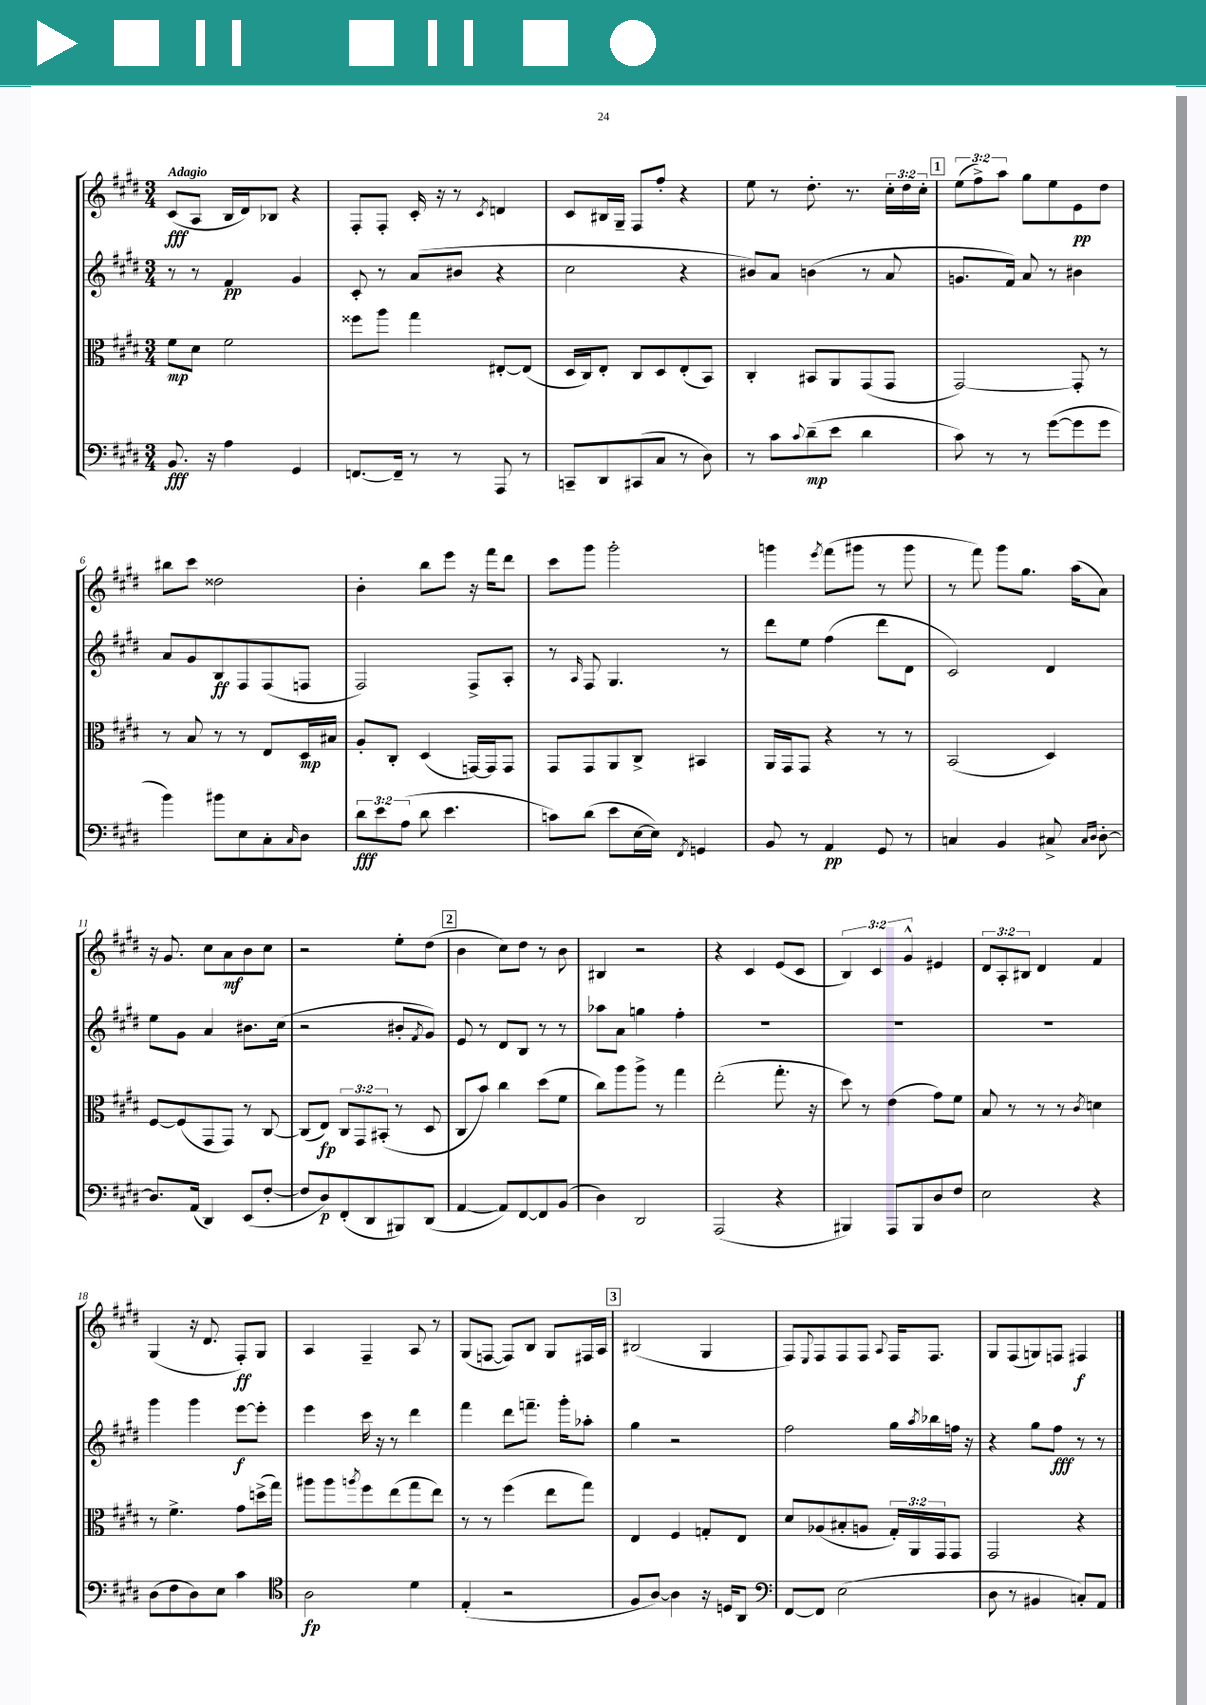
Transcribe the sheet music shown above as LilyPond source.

<<
\new StaffGroup <<
\new Staff = "s0" {
    \clef treble \key e \major \numericTimeSignature \time 3/4 \override Staff.TupletNumber.text = #tuplet-number::calc-fraction-text \tempo "Adagio"
    cis'8\fff( a8 b16 dis'16) bes8 r4 |
    fis8-. fis8-. cis'16-. r16 r8 \acciaccatura { cis'8 } d'4 |
    cis'8 bis16 gis16-- fis8 fis''8-. r4 |
    e''8 r8 dis''8.-. r8. \tuplet 3/2 { cis''16-. dis''16 cis''16-. } |
    \mark \markup { \box "1" } \tuplet 3/2 { e''8( fis''8->) a''8 } gis''8 e''8 e'8\pp dis''8 |
    bis''8 cis'''8 disis''2 |
    b'4-. b''8 e'''8 r16 fis'''16 dis'''8 |
    cis'''8 gis'''8 gis'''2-. |
    g'''4 \acciaccatura { e'''8 } fis'''8( gis'''8 r8 gis'''8 |
    r8 fis'''8) gis'''8 gis''8. a''16( a'8) |
    r16 gis'8. cis''8 a'8\mf b'8 cis''8 |
    r2 e''8-. dis''8( |
    \mark \markup { \box "2" } b'4 cis''8) dis''8 r8 b'8 |
    bis4 r2 |
    r4 cis'4 e'8( cis'8 |
    \tuplet 3/2 { b4) cis'4 gis'4-^ } eis'4 |
    \tuplet 3/2 { dis'8 a8-. bis8 } dis'4 fis'4 |
    gis4( r16 dis'8. fis8-.\ff) gis8 |
    a4 fis4-- a8 r8 |
    gis8( f8~ f8) b8 gis8 fis16 a16 |
    \mark \markup { \box "3" } bis2( gis4 |
    fis8) \appoggiatura { e8 } fis8 fis8 fis8 \appoggiatura { a8 } fis16 fis8. |
    gis8 fis8( g8) f8 fis4\f \bar "|." |
}
\new Staff = "s1" {
    \clef treble \key e \major \numericTimeSignature \time 3/4
    r8 r8 fis'4\pp gis'4 |
    cis'8-. r8 a'8( bis'8 r4 |
    cis''2 r4 |
    bis'8) a'8 b'4( r8 a'8 |
    \mark \markup { \box "1" } g'8. fis'16) a'8 r8 bis'4 |
    a'8 gis'8 b8\ff fis8 fis8( f8 |
    fis2) fis8-> a8-. |
    r8 \grace { a16 } fis8 gis4. r8 |
    dis'''8 e''8 fis''4( dis'''8 dis'8 |
    cis'2) dis'4 |
    e''8 gis'8 a'4 bis'8. cis''16( |
    r2 bis'8-. \acciaccatura { fis'8 } gis'8) |
    \mark \markup { \box "2" } e'8 r8 dis'8 b8 r8 r8 |
    aes''8 a'8 g''4 fis''4-. |
    R2. |
    R2. |
    R2. |
    gis'''4 gis'''4 e'''8~\f e'''8-. |
    e'''4 cis'''16 r16 r8 dis'''4 |
    fis'''4 dis'''8 f'''8.-- gis'''16-. aes''8-. |
    \mark \markup { \box "3" } gis''4 r2 |
    fis''2 gis''16 \acciaccatura { a''8 } bes''16 f''16 r16 |
    r4 gis''8 fis''8\fff r8 r8 \bar "|." |
}
\new Staff = "s2" {
    \clef alto \key e \major \numericTimeSignature \time 3/4 \override Staff.TupletNumber.text = #tuplet-number::calc-fraction-text
    fis'8\mp dis'8 fis'2 |
    fisis''8 a''8 gis''4 eis8~-. eis8( |
    dis16 cis16) e8-. cis8 dis8 e8-.( b,8) |
    cis4-. bis,8 a,8 gis,8( gis,8 |
    \mark \markup { \box "1" } gis,2~) gis,8-. r8 |
    r8 b8 r8 r8 e8 dis16\mp bis16 |
    a8-. cis8-. dis4( g,16~) g,16 g,8 |
    gis,8 gis,8 a,8 cis8-> bis,4 |
    a,16 gis,16 gis,8 r4 r8 r8 |
    b,2( dis4) |
    fis8~ fis8( gis,8 gis,8) r8 cis8~ |
    cis8( e8\fp) \tuplet 3/2 { cis8 gis,8 bis,8-.( } r8 dis8 |
    \mark \markup { \box "2" } cis8 b'8) cis''4 dis''8( fis'8 |
    cis''8) a''8 a''8-> r8 gis''4 |
    e''2-.( gis''8.-. r16 |
    dis''8) r8 e'4( gis'8) fis'8 |
    b8 r8 r8 r8 \acciaccatura { cis'8 } d'4 |
    r8 fis'4.-> gis'8 d''16->( gis''16) |
    ais''8 ais''8 \acciaccatura { a''8 } fis''8 e''8( gis''8 e''8) |
    r8 r8 fis''4( e''8 gis''8) |
    \mark \markup { \box "3" } e4 fis4 g8-. e8 |
    dis'8 aes8( bis8-. a8 \tuplet 3/2 { gis16-.) a,16 gis,16 } gis,8 |
    gis,2 r4 \bar "|." |
}
\new Staff = "s3" {
    \clef bass \key e \major \numericTimeSignature \time 3/4 \override Staff.TupletNumber.text = #tuplet-number::calc-fraction-text
    b,8.\fff r16 a4 gis,4 |
    f,8.~ f,16-- r8 r8 a,,8 r8 |
    c,8-- dis,8 cis,8( cis8 r8 dis8) |
    r8 cis'8 \appoggiatura { cis'8 } dis'8--\mp( e'8 dis'4 |
    \mark \markup { \box "1" } cis'8) r8 r8 gis'8~( gis'8 gis'8 |
    b'4) bis'8 e8 cis8-. \grace { cis16 } dis8 |
    \tuplet 3/2 { dis'8\fff e'8 a8( } dis'8 e'4. |
    c'8) dis'8( e'8 e16~ e16) \acciaccatura { fis,8 } g,4 |
    b,8 r8 a,4\pp gis,8 r8 |
    c4 b,4 cis8-> \grace { cis16 dis16 } dis8~-. |
    dis8. a,16( dis,4) e,8( fis8~-. |
    fis8 dis8\p) fis,8-.( dis,8 bis,,8) dis,8( |
    \mark \markup { \box "2" } a,4~ a,8) fis,8~ fis,8 b,8( |
    dis4) dis,2 |
    a,,2( r4 |
    bis,,4) a,,8 bis,,8 dis8 fis8 |
    e2 r4 |
    dis8( fis8 dis8) e8 cis'4 |
    \clef tenor a2\fp dis'4 |
    e4-.( r2 |
    \mark \markup { \box "3" } fis8 a8~) a4 r16 d16 a,8 |
    \clef bass fis,8~ fis,8 e2( |
    dis8 r8 bis,4 c8-.) a,8 \bar "|." |
}
>>
>>
